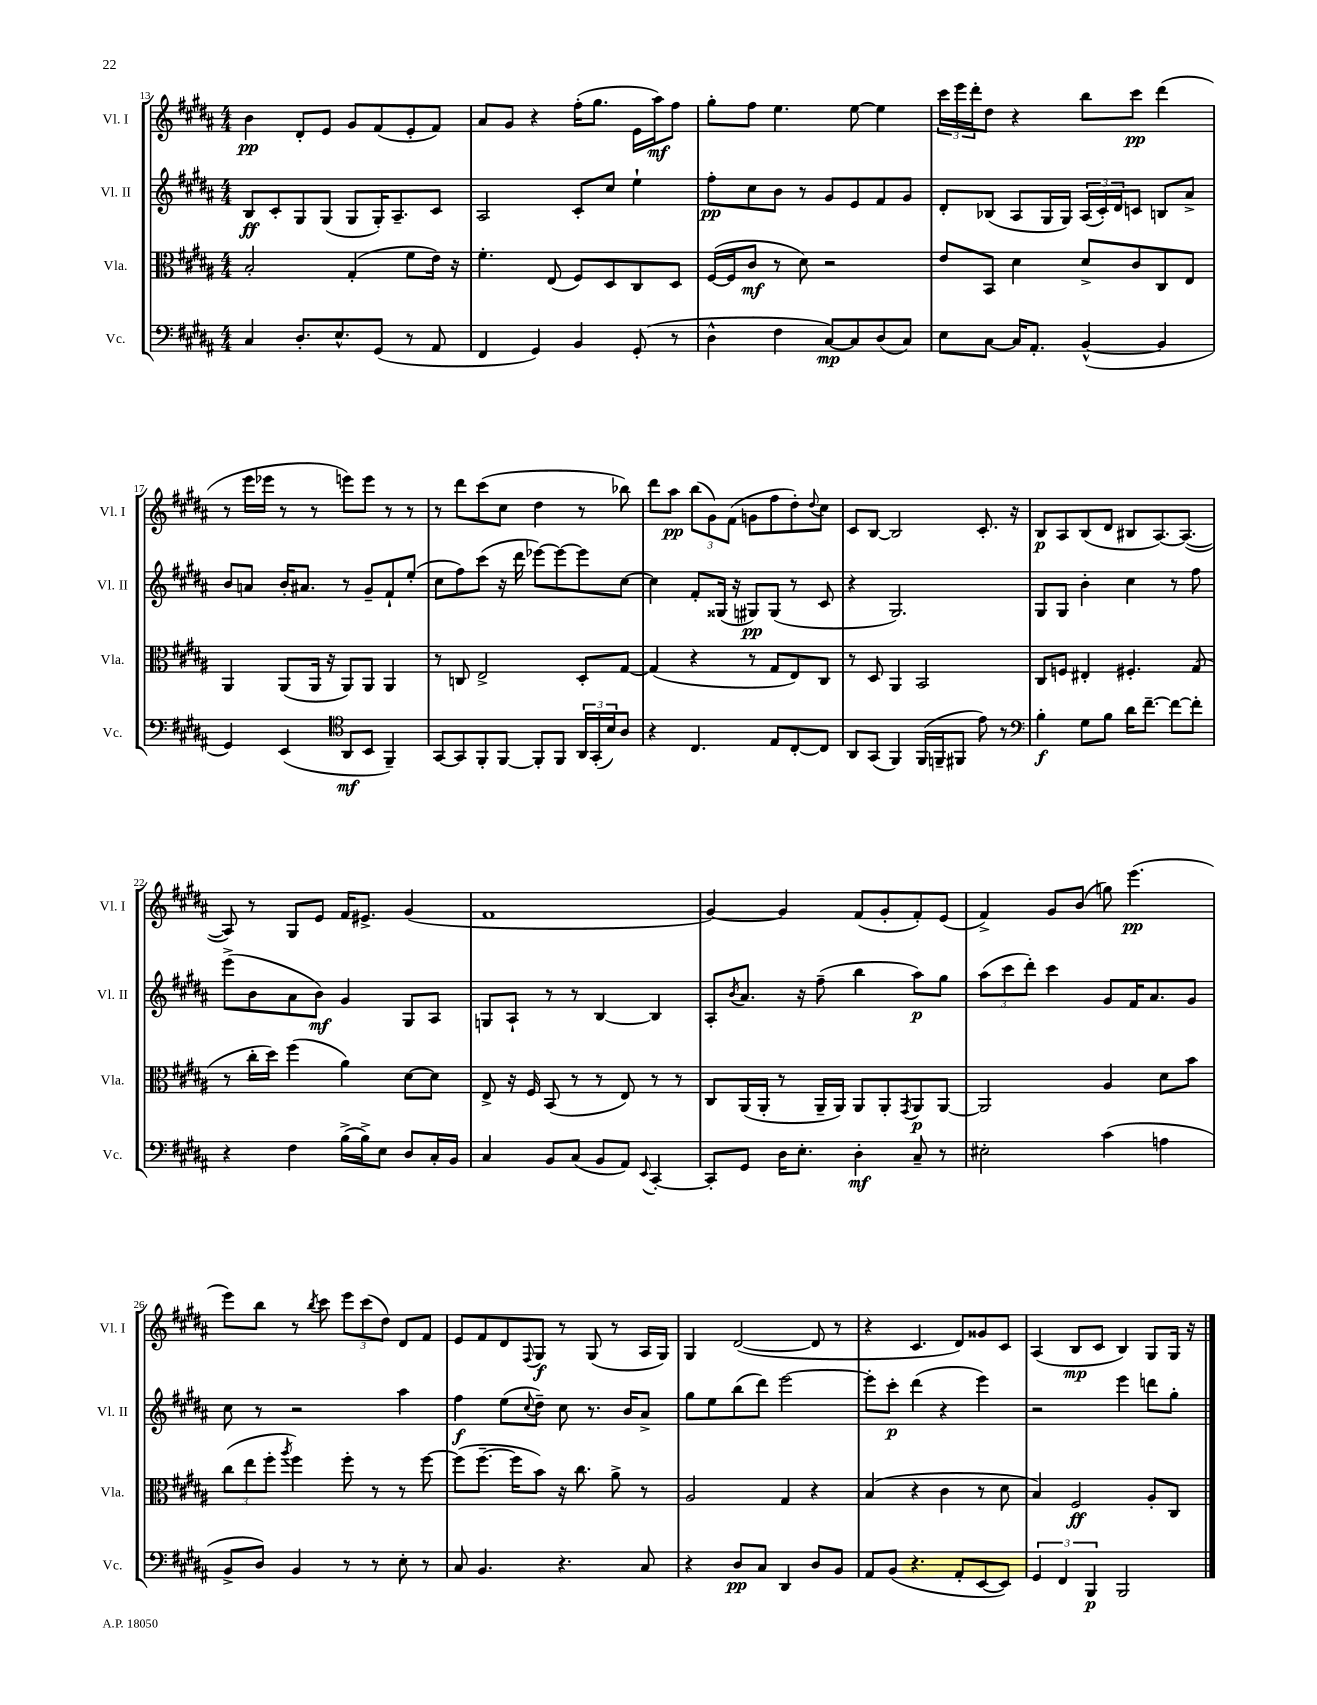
<<
\new StaffGroup <<
\new Staff = "s0" \with { instrumentName = "Vl. I" shortInstrumentName = "Vl. I" } {
    \clef treble \key b \major \numericTimeSignature \time 4/4
    b'4\pp dis'8-. e'8 gis'8 fis'8( e'8-. fis'8) |
    ais'8 gis'8 r4 fis''16-.( gis''8. e'16 ais''16\mf) fis''8 |
    gis''8-. fis''8 e''4. e''8~ e''4 |
    \tuplet 3/2 { cis'''16 e'''16 dis'''16-. } dis''8 r4 b''8 cis'''8\pp dis'''4( |
    r8 e'''16 ees'''16 r8 r8 e'''8) e'''8 r8 r8 |
    r8 dis'''8 cis'''8( cis''8 dis''4 r8 bes''8) |
    dis'''8 ais''8\pp \tuplet 3/2 { b''8( gis'8) fis'8( } g'8 fis''8 dis''8-.) \appoggiatura { dis''8 } cis''8 |
    cis'8 b8~ b2 cis'8.-. r16 |
    b8\p ais8 b8( dis'8 bis8 ais8.~) ais8.~( |
    ais8) r8 gis8 e'8 fis'16 eis'8.-> gis'4( |
    fis'1 |
    gis'4~) gis'4 fis'8( gis'8-. fis'8-.) e'8( |
    fis'4->) gis'8 b'8( g''8) e'''4.\pp( |
    e'''8) b''8 r8 \acciaccatura { b''8 } cis'''8 \tuplet 3/2 { e'''8 cis'''8( dis''8) } dis'8 fis'8 |
    e'8 fis'8 dis'8 \appoggiatura { fis8 } gis8\f r8 gis8( r8 ais16 gis16) |
    gis4 dis'2~( dis'8 r8 |
    r4 cis'4. dis'8) gisis'8 cis'8 |
    ais4( b8\mp cis'8 b4) gis8 gis16 r16 \bar "|." |
}
\new Staff = "s1" \with { instrumentName = "Vl. II" shortInstrumentName = "Vl. II" } {
    \clef treble \key b \major \numericTimeSignature \time 4/4
    b8\ff cis'8-. gis8 gis8( gis8 gis16-.) ais8.-- cis'8 |
    ais2 cis'8-. cis''8 e''4-! |
    fis''8-.\pp cis''8 b'8 r8 gis'8 e'8 fis'8 gis'8 |
    dis'8-. bes8( ais8 gis16 gis16) \tuplet 3/2 { ais16( cis'16-.) dis'16 } c'8 b8 ais'8-> |
    b'8 a'8 b'16-. ais'8. r8 gis'8-- fis'8-! e''8-.( |
    cis''8 fis''8) cis'''8( r16 dis'''16 ees'''8~) ees'''8~ ees'''8 cis''8~ |
    cis''4 fis'8-. gisis16( r16 gis8\pp) gis8( r8 cis'8 |
    r4 gis2.) |
    gis8 gis8 b'4-. cis''4 r8 fis''8 |
    e'''8->( b'8 ais'8 b'8\mf) gis'4 gis8 ais8 |
    g8 ais8-! r8 r8 b4~ b4 |
    ais8-. \acciaccatura { b'8 } ais'8. r16 fis''8--( b''4 ais''8\p) gis''8 |
    \tuplet 3/2 { ais''8( cis'''8 dis'''8-.) } cis'''4 gis'8 fis'16 ais'8. gis'8 |
    cis''8 r8 r2 ais''4 |
    fis''4\f e''8( \appoggiatura { cis''8 } dis''8--) cis''8 r8. b'16 ais'8-> |
    gis''8 e''8 b''8( dis'''8) e'''2~ |
    e'''8-. cis'''8-.\p dis'''4( r4 e'''4) |
    r2 e'''4 d'''8 gis''8-. \bar "|." |
}
\new Staff = "s2" \with { instrumentName = "Vla." shortInstrumentName = "Vla." } {
    \clef alto \key b \major \numericTimeSignature \time 4/4
    b2-. gis4-.( fis'8 e'16) r16 |
    fis'4.-. e8( fis8) dis8 cis8 dis8 |
    fis16~( fis16 cis'8\mf r8 dis'8) r2 |
    e'8 b,8 dis'4 dis'8-> cis'8 cis8 e8 |
    ais,4 ais,8( ais,16 r16 ais,8) ais,8 ais,4 |
    r8 c8 e2-> dis8-. gis8~ |
    gis4( r4 r8 gis8 e8) cis8 |
    r8 dis8 ais,4 b,2 |
    cis8 f8 eis4-. fis4.-. gis8( |
    r8 cis''16-. dis''16) fis''4( ais'4) dis'8~ dis'8 |
    e8-> r16 fis16 b,8( r8 r8 e8) r8 r8 |
    cis8 ais,16( ais,16-. r8 ais,16-- ais,16) ais,8 ais,8-. \acciaccatura { gis,8 } ais,8\p ais,8~ |
    ais,2 ais4 dis'8 b'8 |
    \tuplet 3/2 { cis''8( e''8 fis''8-. } \acciaccatura { ais''8 } fis''4) fis''8-. r8 r8 fis''8~ |
    fis''8( fis''8.~-- fis''16 b'8) r16 cis''8. ais'8-> r8 |
    ais2 gis4 r4 |
    b4( r4 cis'4 r8 dis'8 |
    b4) fis2\ff ais8-. cis8 \bar "|." |
}
\new Staff = "s3" \with { instrumentName = "Vc." shortInstrumentName = "Vc." } {
    \clef bass \key b \major \numericTimeSignature \time 4/4
    cis4 dis8.-. e8.-^ gis,8( r8 ais,8 |
    fis,4 gis,4) b,4 gis,8-.( r8 |
    dis4-^ fis4 cis8~\mp) cis8 dis8( cis8) |
    e8 cis8~ cis16 ais,8.-. b,4~-^( b,4 |
    gis,4) e,4( \clef tenor ais,8\mf b,8 fis,4--) |
    gis,8~ gis,8 fis,8-. fis,8~ fis,8-. fis,8 \tuplet 3/2 { ais,16 gis,16-.( b16) } ais8 |
    r4 cis4. e8 cis8~-. cis8 |
    ais,8 gis,8( fis,4) fis,16( f,16-- fis,8 e'8) r8 |
    \clef bass b4-.\f gis8 b8 dis'16 fis'8.~-- fis'8~ fis'8-. |
    r4 fis4 b16->( b16->) e8 dis8 cis16-. b,16 |
    cis4 b,8 cis8( b,8 ais,8) \appoggiatura { e,8 } cis,4~-. |
    cis,8-. gis,8 dis16 e8.-. dis4-.\mf cis8-- r8 |
    eis2-. cis'4( a4 |
    b,8-> dis8) b,4 r8 r8 e8-. r8 |
    cis8 b,4. r4. cis8 |
    r4 dis8\pp cis8 dis,4 dis8 b,8 |
    ais,8 b,8( r4. ais,8-. e,8~ e,8) |
    \tuplet 3/2 { gis,4 fis,4 b,,4\p } b,,2 \bar "|." |
}
>>
>>
\layout { \context { \Score currentBarNumber = #13 } }
